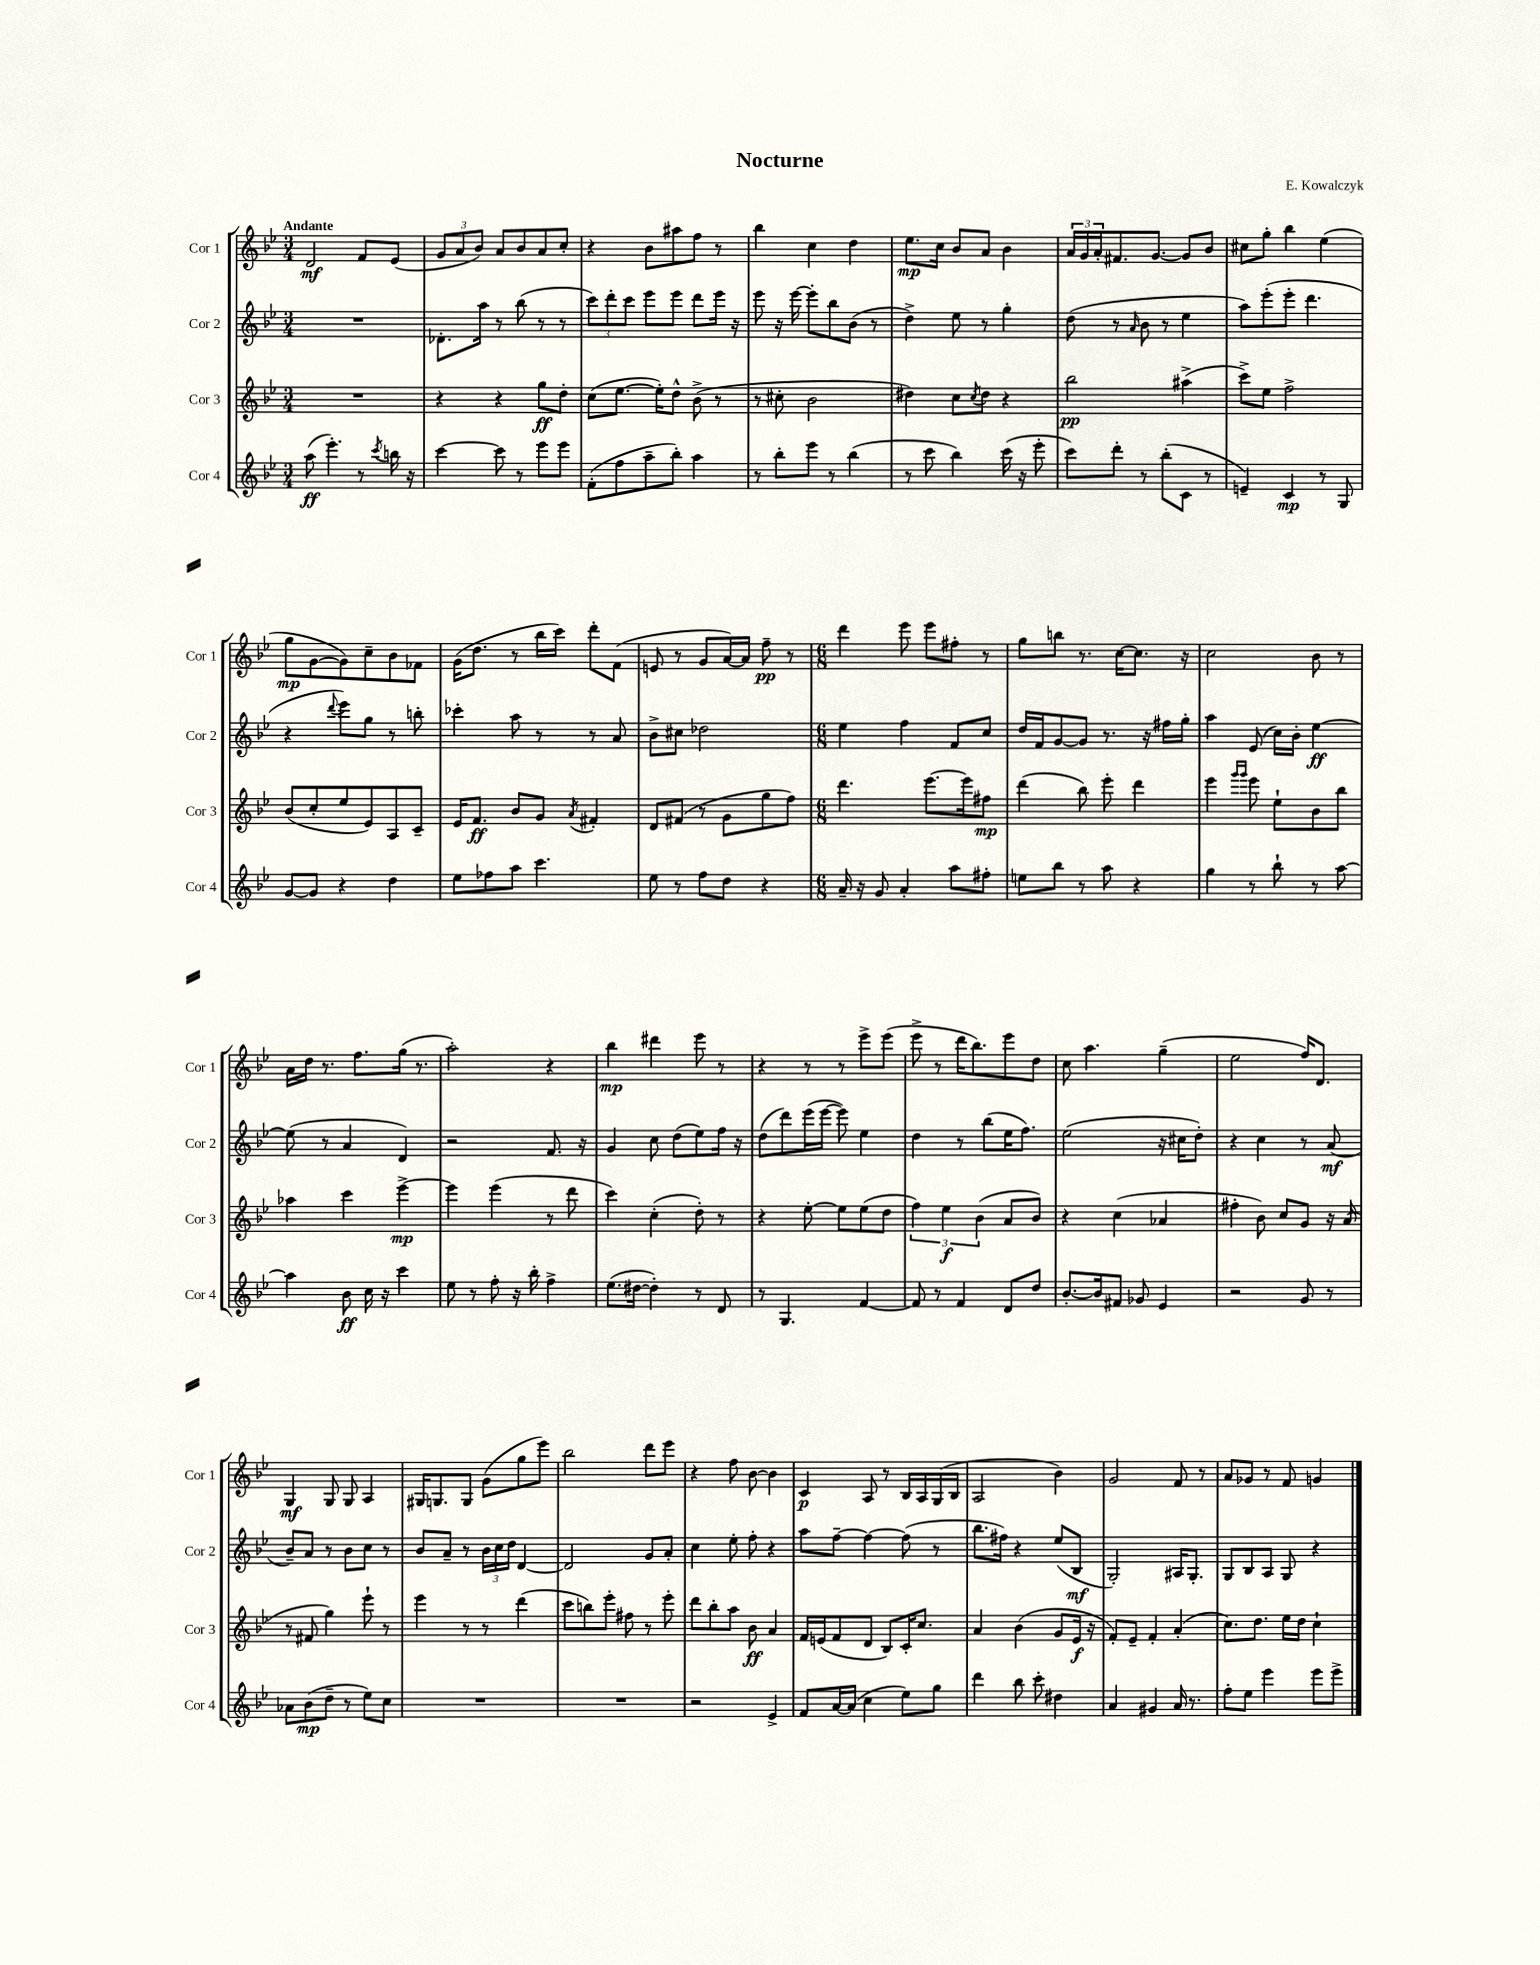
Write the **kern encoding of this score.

**kern	**kern	**kern	**kern
*staff4	*staff3	*staff2	*staff1
*clefG2	*clefG2	*clefG2	*clefG2
*k[b-e-]	*k[b-e-]	*k[b-e-]	*k[b-e-]
*M3/4	*M3/4	*M3/4	*M3/4
(8aa	2.r	2.r	2d
4.eee-')	.	.	.
8r	.	.	8f
8qccc	.	.	.
16bb	.	.	(8e-
16r	.	.	.
=	=	=	=
[4ccc	4r	8.d-'	12g
.	.	.	12a
.	.	.	12b-)
.	.	16aa	.
8ccc]	4r	8r	8a
8r	.	(8bb-	8b-
8eee-	8gg	8r	8a
8eee-	8dd'	8r	8cc'
=	=	=	=
(8f'	(8cc	12ccc)	4r
.	.	12ddd'	.
8ff	[8.ee-	.	.
.	.	12ccc	.
8aa~	.	8eee-	8b-
.	16ee-'])	.	.
8bb-')	8dd^^	8eee-	8aa#
4aa	(8b-^	8ddd	8ff
.	8r	16eee-	8r
.	.	16r	.
=	=	=	=
8r	8r	8eee-	4bb-
8bb-'	8cc#'	16r	.
.	.	[16eee-	.
8eee-	2b-	8eee-']	4cc
8r	.	8bb-	.
(4bb-	.	(8b-	4dd
.	.	8r	.
=	=	=	=
8r	4dd#)	4dd^)	8.ee-
8ccc	.	.	.
.	.	.	16cc
4bb-)	8cc	8ee-	8b-
.	8qcc	.	.
.	8dd#	8r	8a
(16ccc	4r	4gg'	4b-
16r	.	.	.
8eee-'	.	.	.
=	=	=	=
8ccc)	2bb-	(8dd	24a
.	.	.	24g
.	.	.	24a'
8ddd'	.	8r	8.f#
.	.	16qqa	.
8r	.	8b-	.
.	.	.	[8.g
(8bb-'	.	8r	.
8c	(4aa#^	4ee-	8g]
8r	.	.	8b-
=	=	=	=
4e~)	8ccc^)	8aa)	8cc#
.	8ee-	(8eee-'	8gg'
4c	2ff^	8eee-'	4bb-
.	.	4.ddd	.
8r	.	.	(4ee-
8G	.	.	.
=	=	=	=
[8g	(8b-	4r	8gg
8g]	8cc'	.	[8g
.	.	8qqddd	.
4r	8ee-	8eee-)	8g])
.	8e-)	8gg	8cc~
4dd	8A	8r	8b-
.	8c~	8bb'	8f-
=	=	=	=
8ee-	16e-	4ccc-'	(16g
.	8.f	.	8.dd
8ff-	.	.	.
8aa	8b-	8aa	8r
4.ccc	8g	8r	16bb-
.	.	.	16ccc)
.	8qa	.	.
.	4f#'	8r	8ddd'
.	.	8a	(8f
=	=	=	=
8ee-	8d	8b-^	8e
8r	(8f#	8cc#	8r
8ff	8r	2dd-	8g
8dd	8g	.	[16a)
.	.	.	16a]
4r	8gg	.	8ff~
.	8ff)	.	8r
=	=	=	=
*M6/8	*M6/8	*M6/8	*M6/8
16a~	4.ddd	4ee-	4ddd
16r	.	.	.
8g	.	.	.
4a'	.	4ff	8eee-
.	[8.eee-	.	8eee-
8aa	.	8f	8ff#'
.	16eee-]	.	.
8ff#'	8ff#	8cc	8r
=	=	=	=
8ee	(4ddd	16dd	8gg
.	.	16f	.
8bb-	.	[8g	8bb
8r	8bb-)	8g]	8.r
8aa	8eee-'	8.r	.
.	.	.	[16cc
4r	4ddd	.	8.cc]
.	.	16r	.
.	.	16ff#	.
.	.	16gg'	16r
=	=	=	=
4gg	4eee-	4aa	2cc
.	16qqggg	.	.
.	16qqggg	.	.
8r	8eee-	(8e-	.
8bb-`	8ee-`	16cc)	.
.	.	16b-'	.
8r	8b-	[4ee-	8b-
[8aa	8bb-	.	8r
=	=	=	=
4aa]	4aa-	(8ee-]	16a
.	.	.	16dd
.	.	8r	8.r
8b-	4ccc	4a	.
.	.	.	8.ff
16cc	.	.	.
16r	.	.	.
4ccc	[4eee-^	4d)	(16gg
.	.	.	8.r
=	=	=	=
8ee-	4eee-]	2r	2aa')
8r	.	.	.
8ff'	(4eee-	.	.
16r	.	.	.
16bb-'	.	.	.
4ff^	8r	8.f	4r
.	8ddd	.	.
.	.	16r	.
=	=	=	=
(8.ee-	4ccc)	4g	4bb-
[16dd#	.	.	.
4dd#'])	(4cc'	8cc	4ddd#
.	.	(8dd	.
8r	8dd')	8ee-)	8eee-
8d	8r	16ff	8r
.	.	16r	.
=	=	=	=
8r	4r	(8dd	4r
4.G	.	8ddd)	.
.	[8ee-'	(16eee-	8r
.	.	[16eee-	.
.	8ee-]	8eee-])	8r
[4f	(8ee-	4ee-	8eee-^
.	8dd	.	(8eee-
=	=	=	=
8f]	6ff)	4dd	8eee-^
8r	.	.	8r
.	6ee-	.	.
4f	.	8r	16ddd
.	.	.	8.bb-)
.	(6b-	.	.
.	.	(8bb-	.
8d	8a	16ee-	8eee-
.	.	8.ff)	.
8dd	8b-)	.	8dd
=	=	=	=
[8.b-'	4r	(2ee-	8cc
.	.	.	4.aa
16b-]	.	.	.
8f#	(4cc	.	.
8g-	.	.	.
4e-	4a-	16r	(4gg~
.	.	16cc#	.
.	.	8dd')	.
=	=	=	=
2r	4ff#'	4r	2ee-
.	8b-)	4cc	.
.	8cc	.	.
8g	8g	8r	16ff)
.	.	.	8.d
8r	16r	(8a	.
.	(16a	.	.
=	=	=	=
8a-	8r	8b-~)	4G
(8b-	8f#	8a	.
8dd~	4gg)	8r	8G
8r	.	8b-	8G
8ee-)	8eee-`	8cc	4A
8cc	8r	8r	.
=	=	=	=
2.r	4eee-	8b-	16G#
.	.	.	8.G
.	.	8a~	.
.	8r	8r	8G
.	8r	24b-	(8g
.	.	24cc	.
.	.	24dd	.
.	(4ddd	[4d	8gg
.	.	.	8eee-)
=	=	=	=
2.r	8ccc	2d]	2bb-
.	8bb)	.	.
.	8eee-'	.	.
.	8ff#	.	.
.	8r	8g	8ddd
.	8eee-'	8a'	8eee-
=	=	=	=
2r	8ddd	4cc	4r
.	8bb-'	.	.
.	8aa	8ee-'	8ff
.	8b-	8ff'	[8b-
4e-^	4a	4r	4b-]
=	=	=	=
8f	16f	8aa	4c
.	(16e	.	.
[16a	8f	[8ff~	.
(16a]	.	.	.
4cc	8d	4ff_	8A
.	8B-)	.	8r
8ee-)	16c'	(8ff]	16B-
.	8.cc	.	16A
8gg	.	8r	(16G
.	.	.	16B-
=	=	=	=
4ddd	4a	8.bb-	2A
.	.	16ff#)	.
8bb-	(4b-	4r	.
8ccc'	.	.	.
4dd#	8g	(8ee-	4b-)
.	16e-	8B-	.
.	16r	.	.
=	=	=	=
4a	8f')	2G')	2g
.	8e-~	.	.
4g#	4f'	.	.
16a	(4a'	16A#	8f
8.r	.	8.G'	.
.	.	.	8r
=	=	=	=
8ff'	8.cc)	8G	8a
8ee-	.	8B-	8g-
.	8.dd	.	.
4eee-	.	8A	8r
.	16ee-	8G	8f
.	16dd	.	.
8eee-	4cc`	4r	4g
8eee-^	.	.	.
==	==	==	==
*-	*-	*-	*-
